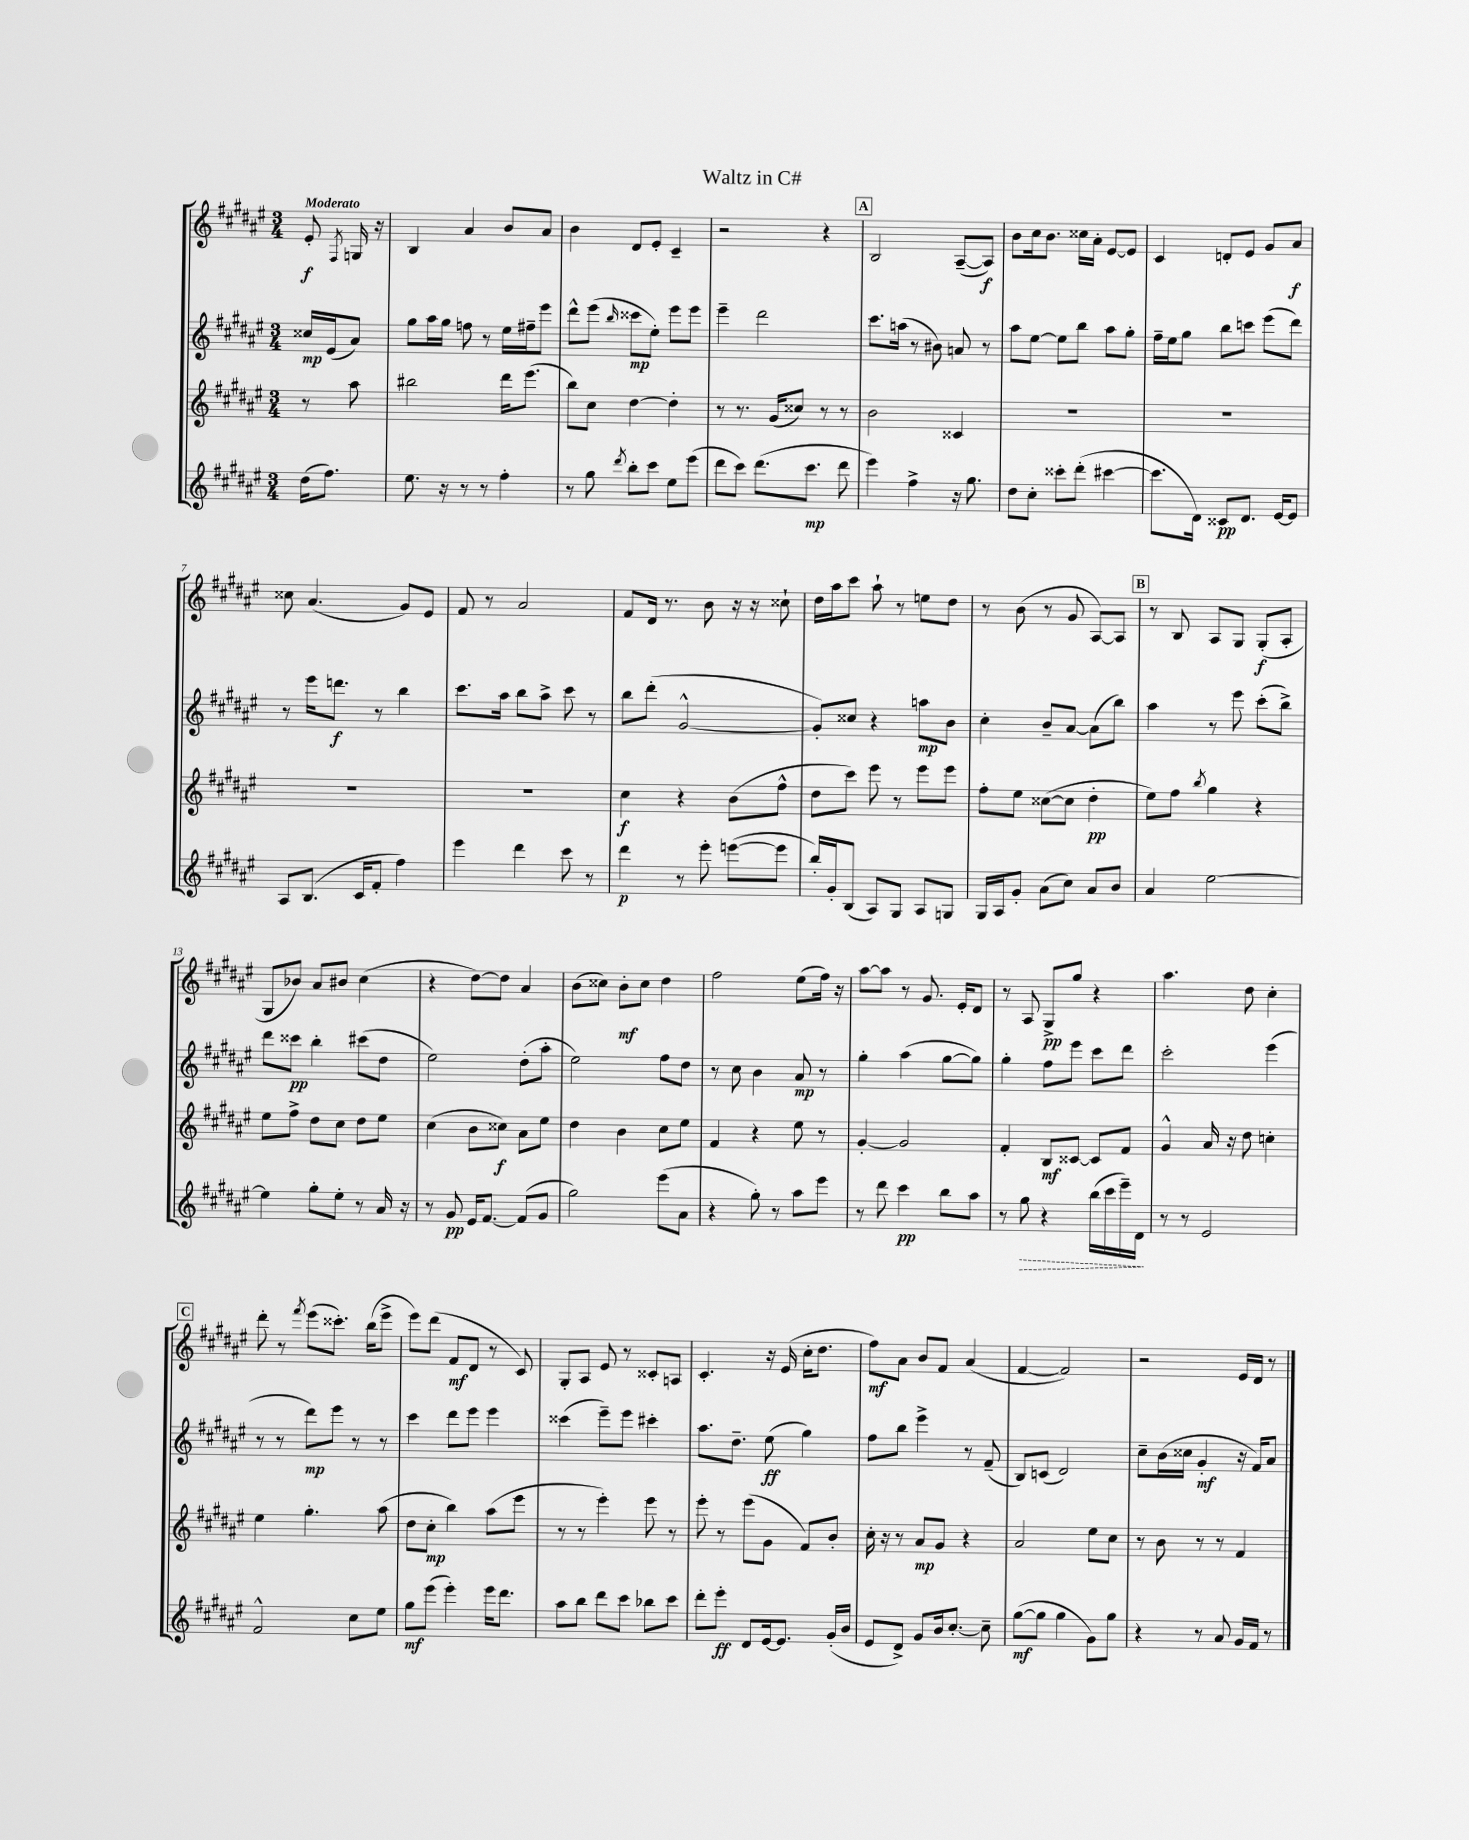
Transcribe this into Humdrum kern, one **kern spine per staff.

**kern	**dynam	**kern	**dynam	**kern	**dynam	**kern	**dynam
*part4	*part4	*part3	*part3	*part2	*part2	*part1	*part1
*staff4	*staff4	*staff3	*staff3	*staff2	*staff2	*staff1	*staff1
*clefG2	*	*clefG2	*	*clefG2	*	*clefG2	*
*k[f#c#g#d#a#e#]	*	*k[f#c#g#d#a#e#]	*	*k[f#c#g#d#a#e#]	*	*k[f#c#g#d#a#e#]	*
*M3/4	*	*M3/4	*	*M3/4	*	*M3/4	*
=	=	=	=	=	=	=	=
!	!	!	!	!	!	!LO:TX:a:B:t=Moderato	!
(16dd#\KL	.	8r	.	16cc##X/LL	mp	8e#'/	f
8.ff#\J)	.	.	.	(16e#/J	.	.	.
.	.	.	.	.	.	8qF#/	.
.	.	8aa#\	.	8a#/J)	.	16Gn/	.
.	.	.	.	.	.	16r	.
=1	=1	=1	=1	=1	=1	=1	=1
8.ee#\	.	2bb#X\	.	8gg#\L	.	4B/	.
.	.	.	.	16aa#\L	.	.	.
16r	.	.	.	16gg#\JJ	.	.	.
8r	.	.	.	8ffn\	.	4a#/	.
8r	.	.	.	8r	.	.	.
4ff#'\	.	16ddd#\KL	.	16ee#\LL	.	8b/L	.
.	.	(8.eee#\J	.	16ff#X~\J	.	.	.
.	.	.	.	8eee#\J	.	8a#/J	.
=2	=2	=2	=2	=2	=2	=2	=2
8r	.	8bb\L)	.	8ddd#^^\L	.	4b\	.
8gg#\	.	8cc#\J	.	(8eee#\J	.	.	.
8qddd#/	.	.	.	16qqbb/	.	.	.
8bb'\L	.	[4dd#\	.	8ccc##X\L	mp	8d#/L	.
8ccc#\J	.	.	.	8ee#'\J)	.	8e#'/J	.
8ee#\L	.	4dd#'\]	.	8eee#\L	.	4c#~/	.
(8eee#\J	.	.	.	8eee#\J	.	.	.
=3	=3	=3	=3	=3	=3	=3	=3
8ddd#\L	.	8r	.	4eee#~\	.	2r	.
8ccc#\J)	.	8.r	.	.	.	.	.
(8.ddd#\L	.	.	.	2ddd#\	.	.	.
.	.	(16g#/KL	.	.	.	.	.
.	.	8cc##X/J)	.	.	.	.	.
8.ccc#\J	mp	.	.	.	.	.	.
.	.	8r	.	.	.	4r	.
8ddd#\	.	8r	.	.	.	.	.
!!LO:REH:place=s1:t=A
=4	=4	=4	=4	=4	=4	=4	=4
4eee#\)	.	2b\	.	8.ccc#\L	.	2B/	.
.	.	.	.	(16aan\Jk	.	.	.
4ff#^\	.	.	.	8r	.	.	.
.	.	.	.	8b#X\)	.	.	.
16r	.	4c##X/	.	8an/	.	([8A#~/L	.
8.gg#\	.	.	.	.	.	.	.
.	.	.	.	8r	.	8A#/J])	f
=5	=5	=5	=5	=5	=5	=5	=5
8dd#\L	.	2.r	.	8aa#\L	.	8b\L	.
8cc#'\J	.	.	.	[8ee#\J	.	16cc#\k	.
.	.	.	.	.	.	8.b\J	.
8ccc##X'\L	.	.	.	8ee#\L]	.	.	.
(8ddd#'\J	.	.	.	8bb\J	.	16cc##X\LL	.
.	.	.	.	.	.	16a#'\JJ	.
[4ccc#X\	.	.	.	8aa#\L	.	[8e#/L	.
.	.	.	.	8gg#'\J	.	8e#/J]	.
=6	=6	=6	=6	=6	=6	=6	=6
8.ccc#\L]	.	2.r	.	16ff#~\LL	.	4c#/	.
.	.	.	.	16ee#\J	.	.	.
.	.	.	.	8gg#\J	.	.	.
16d#\Jk)	.	.	.	.	.	.	.
8c##X/L	pp	.	.	8bb\L	.	8dn'/L	.
8.d#/J	.	.	.	8cccn\J	.	8e#/J	.
.	.	.	.	(8eee#\L	.	8g#/L	.
[16e#/KL	.	.	.	.	.	.	.
8e#/J]	.	.	.	8ddd#\J)	.	8a#/J	f
!!LO:LB:g=z
=7	=7	=7	=7	=7	=7	=7	=7
8A#/L	.	2.r	.	8r	.	8cc##X\	.
(8.B/J	.	.	.	16eee#\KL	.	(4.a#/	.
.	.	.	.	8.dddn\J	f	.	.
16c#/KL	.	.	.	.	.	.	.
8f#'/J	.	.	.	8r	.	.	.
4ff#\)	.	.	.	4bb\	.	8g#/L)	.
.	.	.	.	.	.	8e#/J	.
=8	=8	=8	=8	=8	=8	=8	=8
4eee#\	.	2.r	.	8.ccc#\L	.	8f#/	.
.	.	.	.	.	.	8r	.
.	.	.	.	16aa#\Jk	.	.	.
4ddd#\	.	.	.	8bb\L	.	2a#/	.
.	.	.	.	8aa#^\J	.	.	.
8ccc#\	.	.	.	8ccc#\	.	.	.
8r	.	.	.	8r	.	.	.
=9	=9	=9	=9	=9	=9	=9	=9
4ddd#\	p	4cc#\	f	8bb\L	.	8f#/L	.
.	.	.	.	(8ddd#'\J	.	16d#/Jk	.
.	.	.	.	.	.	8.r	.
8r	.	4r	.	[2g#^^/	.	.	.
8eee#'\	.	.	.	.	.	8b\	.
([8eeen\L	.	(8b\L	.	.	.	16r	.
.	.	.	.	.	.	16r	.
8eee\J]	.	8ff#^^\J	.	.	.	8cc##X`\	.
=10	=10	=10	=10	=10	=10	=10	=10
16bb'/LL)	.	8dd#\L	.	8g#'/L])	.	16dd#\LL	.
16g#'/J	.	.	.	.	.	16aa#\J	.
(8B/J	.	8ccc#\J)	.	8cc##X/J	.	8ccc#\J	.
8A#/L)	.	8eee#\	.	4r	.	8aa#`\	.
8G#/J	.	8r	.	.	.	8r	.
8A#/L	.	8eee#\L	.	8aan\L	mp	8een\L	.
8Gn/J	.	8eee#\J	.	8b\J	.	8dd#\J	.
=11	=11	=11	=11	=11	=11	=11	=11
16G#/LL	.	8ff#'\L	.	4cc#'\	.	8r	.
16A#/J	.	.	.	.	.	.	.
8g#'/J	.	8ee#\J	.	.	.	(8b\	.
(8a#\L	.	([8cc##X\L	.	8b~/L	.	8r	.
8cc#\J)	.	8cc##\J]	.	[8a#/J	.	8g#/	.
8a#/L	.	4dd#'\	pp	(8a#\L]	.	[8A#/L)	.
8b/J	.	.	.	8bb\J)	.	8A#/J]	.
!!LO:REH:place=s1:t=B
=12	=12	=12	=12	=12	=12	=12	=12
4a#/	.	8ee#\L)	.	4aa#\	.	8r	.
.	.	8ff#\J	.	.	.	8B/	.
.	.	8qbb/	.	.	.	.	.
[2ee#\	.	4gg#\	.	8r	.	8A#/L	.
.	.	.	.	8eee#\	.	8G#/J	.
.	.	4r	.	(8ccc#'\L	.	(8G#'/L	f
.	.	.	.	8bb^\J)	.	8A#'/J	.
!!LO:LB:g=z
=13	=13	=13	=13	=13	=13	=13	=13
4ee#\]	.	8ee#\L	.	8ddd#\L	.	8G#/L	.
.	.	8ff#^\J	.	8ccc##X\J	pp	8b-X/J)	.
8gg#'\L	.	8dd#\L	.	4bb'\	.	8a#/L	.
8ee#'\J	.	8cc#\J	.	.	.	8b#X/J	.
8r	.	8dd#\L	.	(8ccc#X\L	.	(4cc#\	.
16a#/	.	8ee#\J	.	8dd#\J	.	.	.
16r	.	.	.	.	.	.	.
=14	=14	=14	=14	=14	=14	=14	=14
8r	.	(4cc#\	.	2ee#\)	.	4r	.
8g#/	pp	.	.	.	.	.	.
16e#/KL	.	8b\L	.	.	.	[8dd#\L)	.
[8.f#/J	.	.	.	.	.	.	.
.	.	8cc##X\J)	f	.	.	8dd#\J]	.
(8f#/L]	.	8a#\L	.	(8dd#'\L	.	4a#/	.
8g#/J	.	8ee#\J	.	8aa#'\J	.	.	.
=15	=15	=15	=15	=15	=15	=15	=15
2gg#\)	.	4dd#\	.	2ee#\)	.	(8b\L	.
.	.	.	.	.	.	8cc##X\J)	.
.	.	4b\	.	.	.	8b'\L	mf
.	.	.	.	.	.	8cc##\J	.
(8eee#\L	.	8cc#\L	.	8ff#\L	.	4dd#\	.
8a#\J	.	8ee#\J	.	8dd#\J	.	.	.
=16	=16	=16	=16	=16	=16	=16	=16
4r	.	4f#/	.	8r	.	2ff#\	.
.	.	.	.	8cc#\	.	.	.
8gg#'\)	.	4r	.	4b\	.	.	.
8r	.	.	.	.	.	.	.
8aa#\L	.	8ee#\	.	8a#/	mp	(8ee#\L	.
8eee#\J	.	8r	.	8r	.	16ff#\Jk)	.
.	.	.	.	.	.	16r	.
=17	=17	=17	=17	=17	=17	=17	=17
8r	.	[4g#'/	.	4gg#'\	.	[8aa#\L	.
8ddd#\	.	.	.	.	.	8aa#\J]	.
4ccc#\	pp	2g#/]	.	(4aa#\	.	8r	.
.	.	.	.	.	.	8.g#/	.
8bb\L	.	.	.	[8gg#\L	.	.	.
.	.	.	.	.	.	16e#'/KL	.
8aa#\J	.	.	.	8gg#\J])	.	8d#/J	.
=18	=18	=18	=18	=18	=18	=18	=18
8r	.	4f#'/	.	4gg#'\	.	8r	.
!	!LO:HP:b	!	!	!	!	!	!
8gg#\	>	.	.	.	.	8A#/	.
4r	.	8B/L	mf	8ff#\L	.	8G#^/L	pp
.	.	[8c##X/J	.	8eee#\J	.	8gg#/J	.
(16bb\LL	.	8c##/L]	.	8ccc#\L	.	4r	.
16ccc#\	.	.	.	.	.	.	.
16eee#~\)	.	8f#/J	.	8ddd#\J	.	.	.
16d#\JJ	.	.	.	.	.	.	.
.	]	.	.	.	.	.	.
=19	=19	=19	=19	=19	=19	=19	=19
8r	.	4g#^^/	.	2ccc#'\	.	4.aa#\	.
8r	.	.	.	.	.	.	.
2e#/	.	16a#/	.	.	.	.	.
.	.	16r	.	.	.	.	.
.	.	8dd#\	.	.	.	8dd#\	.
.	.	4ccn'\	.	(4eee#\	.	4cc#'\	.
!!LO:LB:g=z
!!LO:REH:place=s1:t=C
=20	=20	=20	=20	=20	=20	=20	=20
2f#^^/	.	4ee#\	.	8r	.	8ddd#'\	.
.	.	.	.	8r	.	8r	.
.	.	.	.	.	.	8qfff#/	.
.	.	4.gg#'\	.	8ddd#\L)	mp	(8eee#\L	.
.	.	.	.	8eee#\J	.	8.ccc##X'\J)	.
8cc#\L	.	.	.	8r	.	.	.
.	.	.	.	.	.	(16bb\KL	.
8ee#\J	.	(8aa#\	.	8r	.	8eee#^\J	.
=21	=21	=21	=21	=21	=21	=21	=21
8gg#\L	mf	8dd#\L	.	4ccc#\	.	8eee#\L)	.
(8eee#\J	.	8cc#'\J	mp	.	.	(8ddd#\J	.
4eee#'\)	.	4bb\)	.	8ddd#\L	.	8f#/L	mf
.	.	.	.	8eee#\J	.	8d#/J	.
16eee#\KL	.	(8aa#\L	.	4eee#\	.	8r	.
8.ddd#\J	.	.	.	.	.	.	.
.	.	8eee#\J	.	.	.	8c#/)	.
=22	=22	=22	=22	=22	=22	=22	=22
8aa#\L	.	8r	.	(4ccc##X\	.	8G#'/L	.
8bb\J	.	8r	.	.	.	8A#/J	.
8ddd#\L	.	4eee#'\)	.	8eee#~\L)	.	8e#/	.
8ccc#\J	.	.	.	8eee#\J	.	8r	.
8bb-X\L	.	8eee#\	.	4ccc#X'\	.	8c##X'/L	.
8ccc#\J	.	8r	.	.	.	8An/J	.
=23	=23	=23	=23	=23	=23	=23	=23
8ddd#'\L	.	8eee#'\	.	8.aa#\L	.	4.c#'/	.
8eee#'\J	ff	8r	.	.	.	.	.
.	.	.	.	8.dd#~\J	.	.	.
8d#/L	.	(8eee#\L	.	.	.	.	.
[16e#/k	.	8g#\J	.	(8ee#\	ff	16r	.
8.e#/J]	.	.	.	.	.	(16e#/	.
.	.	8f#/L)	.	4gg#\)	.	16cc#'\KL	.
.	.	.	.	.	.	8.dd#\J	.
(16g#'/LL	.	8b'/J	.	.	.	.	.
16b/JJ	.	.	.	.	.	.	.
=24	=24	=24	=24	=24	=24	=24	=24
8e#/L	.	16cc#'\	.	8ff#\L	.	8ff#\L)	mf
.	.	16r	.	.	.	.	.
8d#^/J)	.	8r	.	8bb\J	.	8a#\J	.
8g#/L	.	8a#/L	mp	4eee#^\	.	8b/L	.
16b/k	.	8g#/J	.	.	.	8f#/J	.
[8.cc#'/J	.	.	.	.	.	.	.
.	.	4r	.	8r	.	(4a#/	.
8cc#~\]	.	.	.	(8f#~/	.	.	.
=25	=25	=25	=25	=25	=25	=25	=25
([8gg#\L	mf	2a#/	.	8B/L)	.	[4f#/	.
8gg#\J]	.	.	.	(8cn/J	.	.	.
4gg#\	.	.	.	2d#/)	.	2f#/])	.
8g#\L)	.	8ee#\L	.	.	.	.	.
8gg#\J	.	8cc#\J	.	.	.	.	.
=26	=26	=26	=26	=26	=26	=26	=26
4r	.	8r	.	8cc#~\L	.	2r	.
.	.	8b\	.	(16b\L	.	.	.
.	.	.	.	16cc##X\JJ	.	.	.
8r	.	8r	.	4g#'/	mf	.	.
8a#/	.	8r	.	.	.	.	.
16g#/LL	.	4f#/	.	16r	.	16e#/LL	.
16f#/JJ	.	.	.	16f#/KL)	.	16d#/JJ	.
8r	.	.	.	8a#/J	.	8r	.
==	==	==	==	==	==	==	==
*-	*-	*-	*-	*-	*-	*-	*-
